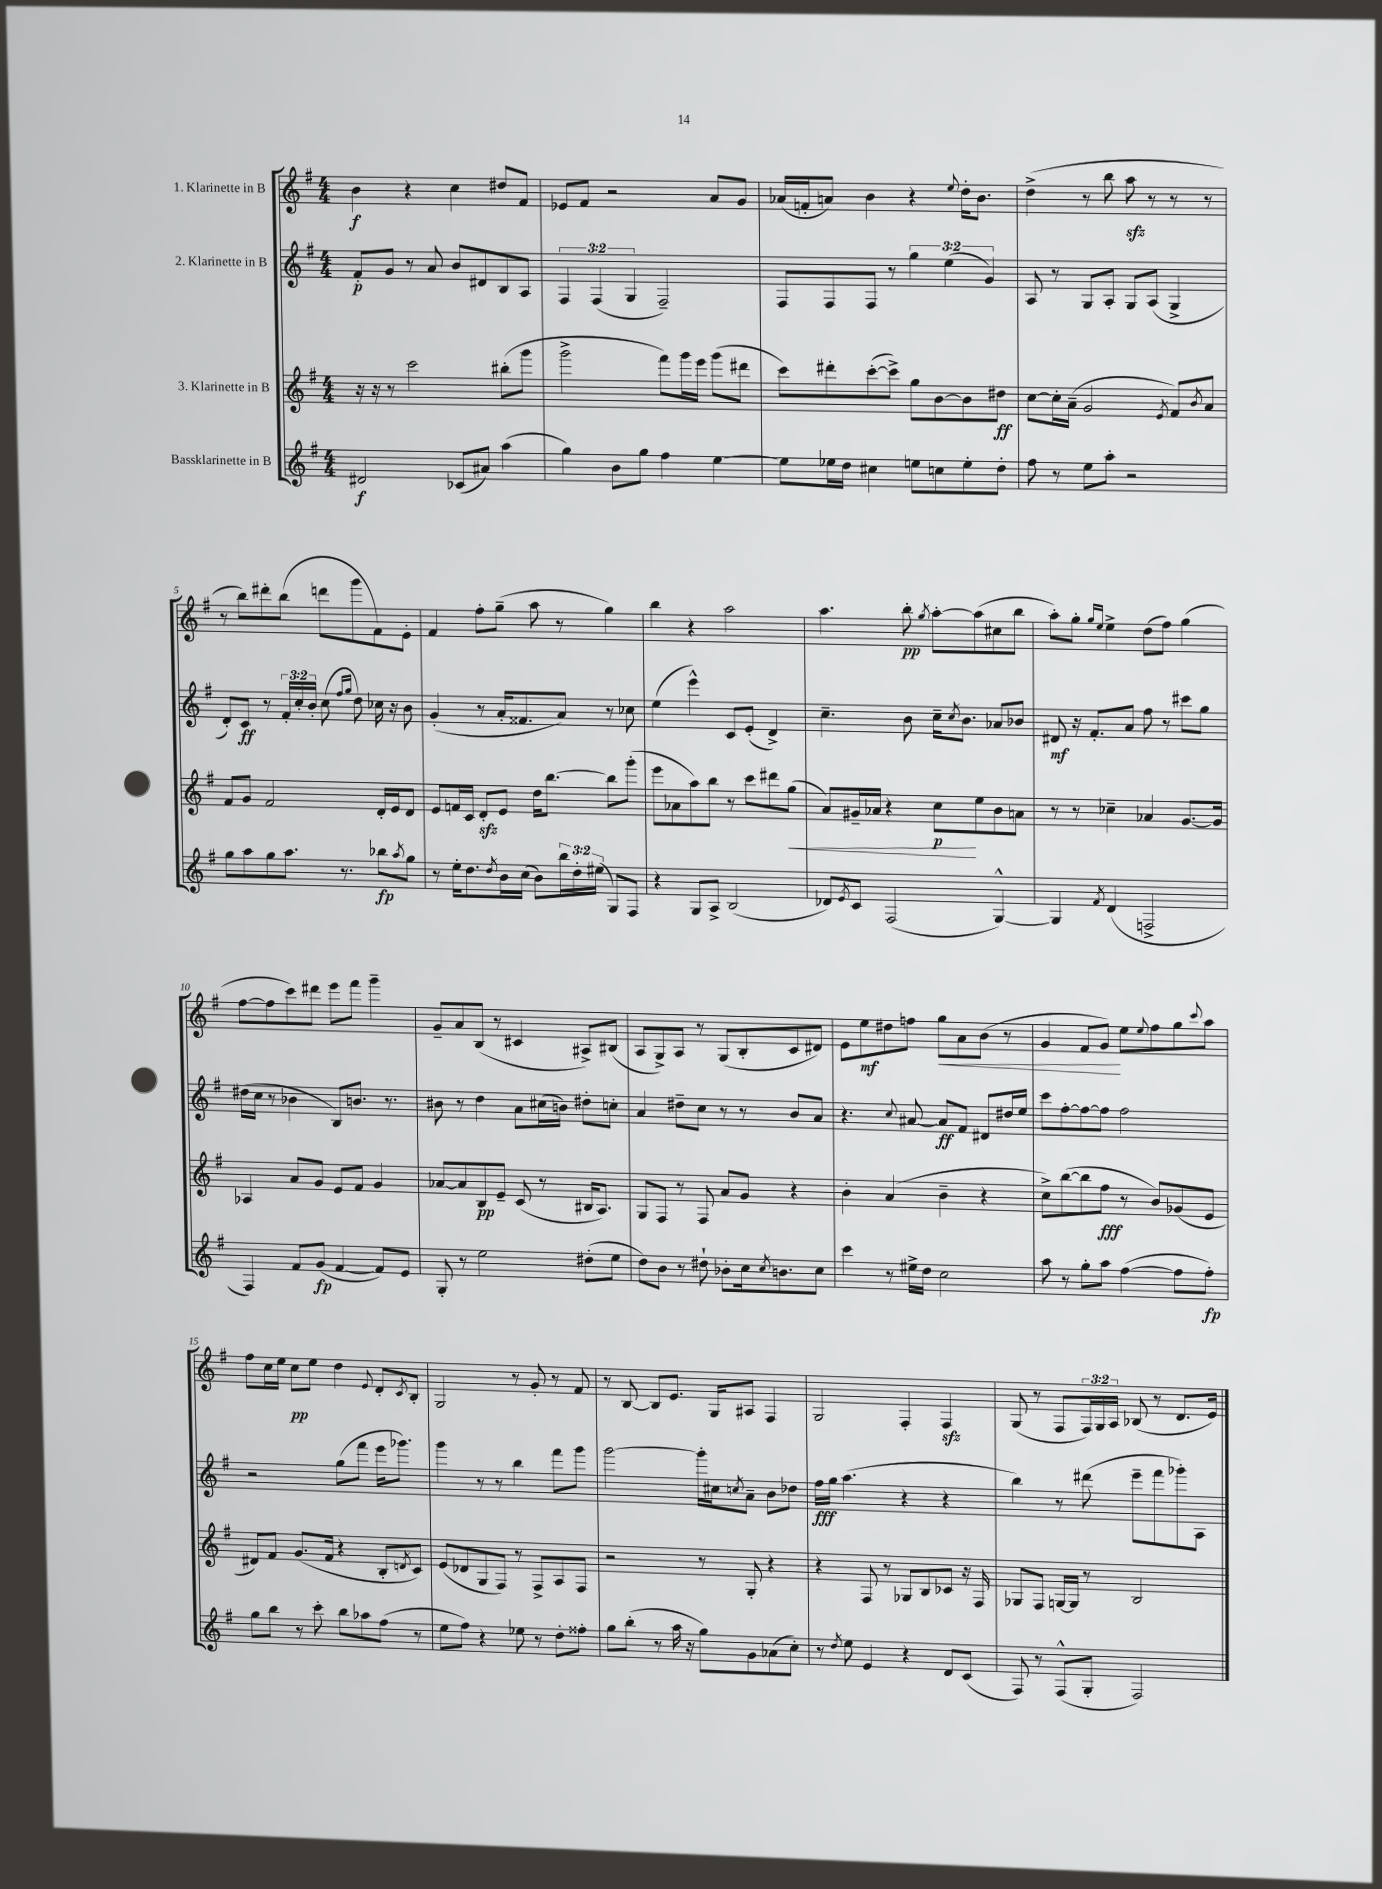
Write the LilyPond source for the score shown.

<<
\new StaffGroup <<
\new Staff = "s0" \with { instrumentName = "1. Klarinette in B" } {
    \clef treble \key g \major \numericTimeSignature \time 4/4 \override Staff.TupletNumber.text = #tuplet-number::calc-fraction-text
    b'4\f r4 c''4 dis''8 fis'8 |
    ees'8 fis'8 r2 a'8 g'8 |
    aes'16( f'16-. a'8) b'4 r4 \appoggiatura { e''8 } d''16-. b'8. |
    d''4->( r8 b''8 a''8\sfz r8 r8 r8 |
    r8 b''8) dis'''8-. b''8( d'''8 g'''8 fis'8) e'8-. |
    fis'4 fis''8-. g''8--( a''8 r8 g''4) |
    b''4 r4 a''2 |
    a''4. b''8-.\pp \acciaccatura { g''8 } a''8~-. a''8( cis''8 b''8 |
    a''8-.) g''8-. \grace { g''16 e''16 } e''4-> d''8( fis''8) g''4( |
    fis''8~ fis''8 c'''8) dis'''8 e'''8 fis'''8 g'''4-- |
    g'8-- a'8 b8( r8 cis'4 ais8->) bis8( |
    a8 g8->) a8 r8 g8( b8-. c'8 dis'8) |
    e'8 e''8\mf dis''8 f''8 g''8\< a'8 b'8( r8 |
    g'4 fis'8 g'8\!) e''8 \appoggiatura { e''8 } fis''8 g''8 \appoggiatura { c'''8 } a''8 |
    fis''8 c''16 e''16 c''8\pp e''8 d''4 \appoggiatura { e'8 } d'8-. \acciaccatura { c'8 } b8-. |
    g2 r8 g'8-. r8 fis'8 |
    r8 b8~ b8 e'8. g16 ais8 fis4 |
    g2 fis4-. fis4\sfz |
    g8( r8 fis8 \tuplet 3/2 { fis16) g16 a16 } bes8( r8 d'8. e'16) \bar "|." |
}
\new Staff = "s1" \with { instrumentName = "2. Klarinette in B" } {
    \clef treble \key g \major \numericTimeSignature \time 4/4 \override Staff.TupletNumber.text = #tuplet-number::calc-fraction-text
    fis'8-.\p g'8 r8 a'8 b'8 dis'8 b8 a8 |
    \tuplet 3/2 { fis4 fis4( g4 } fis2--) |
    fis8 fis8 fis8 r8 \tuplet 3/2 { g''4 e''4( g'4) } |
    a8 r8 g8 a8-. g8 a8( g4-> |
    d'8-.) c'8\ff r8 \tuplet 3/2 { fis'16-. c''16-. b'16-. } c''8( \grace { fis''16 g''16 } d''8) ces''16 r16 b'8 |
    g'4-.( r8 a'16-. fisis'8. a'8) r8 ces''8 |
    e''4( e'''4-^) c'8 e'8-.( d'4->) |
    c''4.-- b'8 c''16-- \acciaccatura { c''8 } b'8. aes'8 bes'8 |
    dis'8\mf r16 fis'8.-. a'8 fis''8 r8 cis'''8 g''8 |
    dis''16( c''16 r8 bes'4 b8) b'8. r8. |
    bis'8 r8 d''4 a'8 cis''16( b'16) dis''8-. c''8-. |
    a'4 dis''8-- c''8 r8 r8 b'8 a'8 |
    r4. \appoggiatura { c''8 } ais'8~ ais'8\ff fis'8 dis'8 dis''16 e''16 |
    c'''8 fis''8~-. fis''8~ fis''8 fis''2 |
    r2 g''8( fis'''8 e'''16 ges'''8.) |
    g'''4 r8 r8 b''4 fis'''8 g'''8 |
    g'''2~ g'''16-. cis''16 \acciaccatura { c''8 } a'8-- b'8 des''8 |
    fis''16\fff g''16 a''4.( r4 r4 |
    b''4) r8 dis'''8( e'''8-- fis'''8 ges'''8-.) a8 \bar "|." |
}
\new Staff = "s2" \with { instrumentName = "3. Klarinette in B" } {
    \clef treble \key g \major \numericTimeSignature \time 4/4
    r16 r16 r8 c'''2 bis''8-.( g'''8 |
    g'''2-> fis'''8) g'''16 e'''16 g'''8( dis'''8 |
    c'''8) dis'''8-. c'''8~-.( c'''8->) g''8 b'8~ b'8 dis''8\ff |
    c''8~ c''16-. a'16--( g'2 \acciaccatura { e'8 } fis'8) \acciaccatura { b'8 } a'8 |
    fis'8 g'8 fis'2 d'16-. e'16 d'8 |
    e'8 f'16 c'16 d'8-.\sfz e'8 d''16 b''8.~ b''8 g'''8-.( |
    e'''8 aes'8 a''8) b''8 r8 c'''8 dis'''8 g''8\<( |
    a'8) gis'16-- aes'16 r4 c''8\p\! e''8 b'8 a'8 |
    r8 r8 ces''4-- aes'4 g'8.~ g'16 |
    aes4 a'8 g'8 e'8 fis'8 g'4 |
    aes'8~ aes'8 b8\pp e'8-- c'8( r8 bis16 a8.) |
    g8 fis8 r8 fis8 a'8 g'8 r4 |
    b'4-. a'4( b'4-- r4 |
    c''8->) b''8~( b''8 fis''8\fff r8 b'8) ges'8( e'8 |
    dis'8) fis'8 g'8.( fis'16 r4 b8-. \acciaccatura { d'8 } c'8) |
    e'8( des'8 g8 fis8) r8 fis8-> a8 fis8 |
    r2 r8 g8-. r4 |
    r4 fis8 r8 ges8 b8 ces'8 r16 fis16 |
    ges8 fis8 g16~ g16 r8 b2 \bar "|." |
}
\new Staff = "s3" \with { instrumentName = "Bassklarinette in B" } {
    \clef treble \key g \major \numericTimeSignature \time 4/4 \override Staff.TupletNumber.text = #tuplet-number::calc-fraction-text
    dis'2\f ces'8( ais'8) a''4( |
    g''4) b'8 g''8 fis''4 e''4~ |
    e''8 ees''16 d''16 cis''4 e''8 c''8 e''8-. d''8-. |
    fis''8 r8 e''8 a''8-. r2 |
    g''8 a''8 g''8 a''8. r8. bes''8\fp \acciaccatura { a''8 } g''8 |
    r8 e''16-. d''8. \acciaccatura { d''8 } b'16 c''16( b'8) \tuplet 3/2 { b''16 d''16-. eis''16( } g8) fis8 |
    r4 g8 a8-> b2( |
    des'8) \acciaccatura { e'8 } c'8 fis2( g4~-^) |
    g4 \acciaccatura { fis'8 } d'4( f2-> |
    fis4) fis'8 g'8\fp( fis'4~ fis'8) e'8 |
    g8-. r8 e''2 dis''8-.( e''8 |
    d''8) b'8 r8 dis''8-! bes'8-. c''16 \acciaccatura { c''8 } b'8. c''8 |
    c'''4 r8 eis''16-> d''16 c''2 |
    a''8 r8 g''8-. a''8 fis''4~( fis''8 fis''8-.\fp) |
    g''8 b''8 r8 c'''8-. b''8 aes''8 fis''8( r8 |
    e''8 fis''8) r4 ees''8 r8 d''8-. fisis''8-. |
    g''8 b''8-.( r8 a''16 r16 g''8) g'8 aes'8( c''8-.) |
    r8 \acciaccatura { d''8 } e''8 e'4 r4 d'8 c'8( |
    fis8) r8 fis8-^( g8-. fis2) \bar "|." |
}
>>
>>
